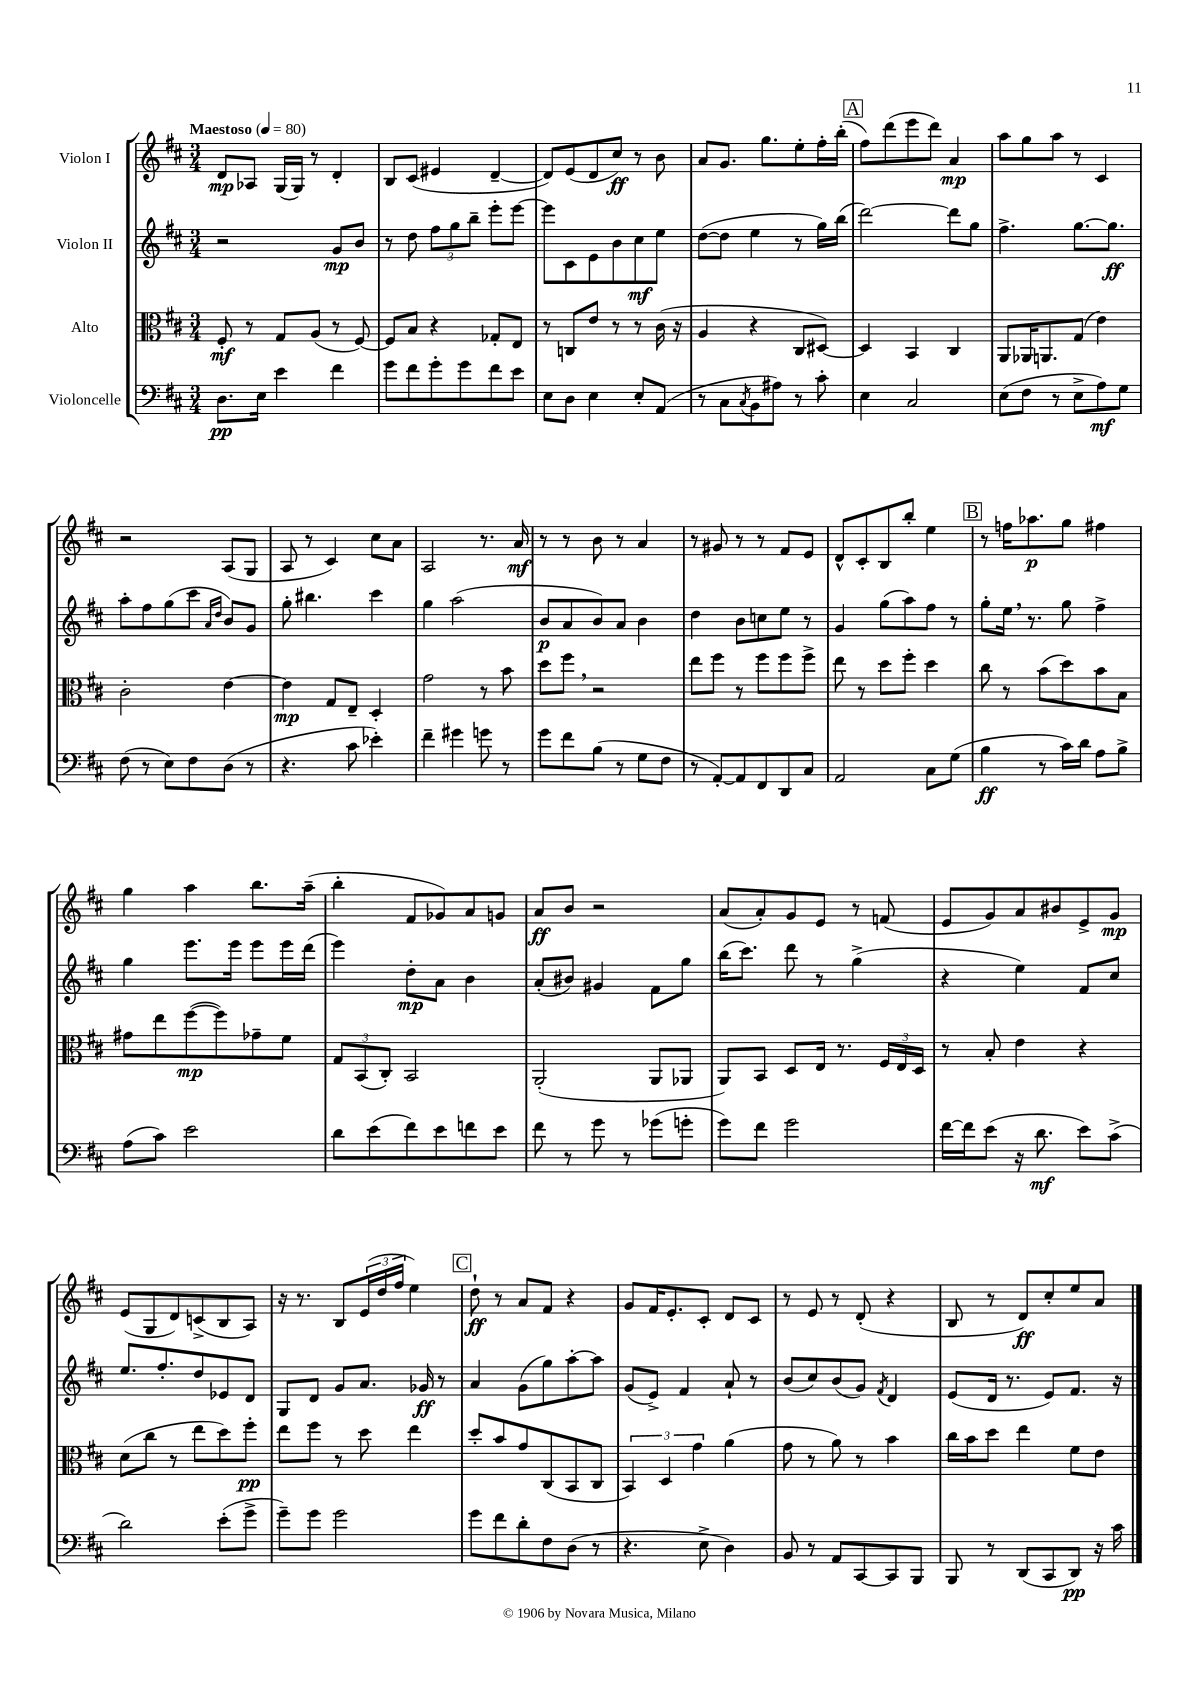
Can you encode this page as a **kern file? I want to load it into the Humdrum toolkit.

**kern	**kern	**kern	**kern
*staff4	*staff3	*staff2	*staff1
*clefF4	*clefC3	*clefG2	*clefG2
*k[f#c#]	*k[f#c#]	*k[f#c#]	*k[f#c#]
*M3/4	*M3/4	*M3/4	*M3/4
*MM80	*MM80	*MM80	*MM80
8.D	8F#'	2r	8d
.	8r	.	8A-
16E	.	.	.
4e	8G	.	(16G
.	.	.	16G)
.	(8A	.	8r
4f#	8r	8g	4d'
.	[8F#)	8b	.
=	=	=	=
8g	8F#]	8r	8B
8f#	8B	8dd	(8c#
8g'	4r	12ff#	4e#
.	.	12gg	.
8g	.	.	.
.	.	12bb~	.
8f#	8G-'	8eee'	[4d~
8e	8E	[8eee	.
=	=	=	=
8E	8r	8eee]	8d])
8D	8C	8c#	(8e
4E	8e	8e	8d
.	8r	8b	8cc#)
8E'	8r	8cc#	8r
(8AA	(16c#	8ee	8b
.	16r	.	.
=	=	=	=
8r	4A	([8dd	8a
8C#	.	8dd]	8.g
8qC#	.	.	.
8BB	4r	4ee	.
.	.	.	8.gg
8A#)	.	.	.
8r	8C#	8r	8ee'
8c#'	[8D#)	16gg)	16ff#'
.	.	(16bb	(16bb'
=	=	=	=
4E	4D#]	[2ddd)	8ff#)
.	.	.	(8ddd
2C#	4BB	.	8eee
.	.	.	8ddd)
.	4C#	8ddd]	4a
.	.	8gg	.
=	=	=	=
(8E	8AA	4.ff#^	8aa
8F#	16AA-	.	8gg
.	8.AA	.	.
8r	.	.	8aa
8E^	(8G	[8.gg	8r
8A)	4e)	.	4c#
.	.	8.gg]	.
8G	.	.	.
=	=	=	=
(8F#	2c#'	8aa'	2r
8r	.	8ff#	.
8E)	.	(8gg	.
8F#	.	8ccc#	.
.	.	16qqa	.
.	.	16qqdd	.
(8D	[4e	8b)	(8A
8r	.	8g	8G
=	=	=	=
4.r	4e]	8gg'	8A
.	.	4.bb#	8r
.	8G	.	4c#)
8c#	8E~	.	.
4e-')	4D'	4ccc#	8cc#
.	.	.	8a
=	=	=	=
4f#~	2g	4gg	2A
4g#	.	(2aa	.
8g	8r	.	8.r
8r	8b	.	.
.	.	.	16a
=	=	=	=
8g	8dd	8b	8r
8f#	8ff#	8a	8r
(8B	2r	8b)	8b
8r	.	8a	8r
8G	.	4b	4a
8F#	.	.	.
=	=	=	=
8r	8ee	4dd	8r
[8AA')	8ff#	.	8g#
8AA]	8r	8b	8r
8FF#	8ff#	8cc	8r
8DD	8ff#	8ee	8f#
8C#	8ff#^	8r	8e
=	=	=	=
2AA	8ee	4g	8d^^
.	8r	.	8c#'
.	8dd	(8gg	8B
.	8ff#'	8aa)	8bb'
8C#	4dd	8ff#	4ee
(8G	.	8r	.
=	=	=	=
4B	8cc#	8gg'	8r
.	8r	16ee	16ff
.	.	8.r	8.aa-
8r	(8b	.	.
16c#)	8dd)	8gg	8gg
16d	.	.	.
8A	8b	4ff#^	4ff#
8B^	8B	.	.
=	=	=	=
(8A	8g#	4gg	4gg
8c#)	8ee	.	.
2e	([8ff#	8.eee	4aa
.	8ff#])	.	.
.	.	16eee	.
.	8g-~	8eee	8.bb
.	8f#	16eee	.
.	.	(16ddd	(16aa~
=	=	=	=
8d	12G	4eee)	4bb'
.	(12BB	.	.
(8e	.	.	.
.	12C#')	.	.
8f#)	2BB	8dd'	8f#
8e	.	8a	8g-)
8f	.	4b	8a
8e	.	.	8g
=	=	=	=
8f#	(2AA'	(8a'	8a
8r	.	8b#)	8b
8g	.	4g#	2r
8r	.	.	.
(8g-	8AA	8f#	.
8g'	8AA-	8gg	.
=	=	=	=
8g)	8AA)	(16bb	(8a
.	.	8.ccc#)	.
8f#	8BB	.	8a')
2g	8D	8ddd	8g
.	16E	8r	8e
.	8.r	.	.
.	.	(4gg^	8r
.	24F#	.	(8f
.	24E	.	.
.	24D	.	.
=	=	=	=
[16f#	8r	4r	8e
16f#]	.	.	.
(8e	8B'	.	8g)
16r	4e	4ee)	8a
8.d	.	.	.
.	.	.	8b#
8e)	4r	8f#	8e^
(8c#^	.	8cc#	8g
=	=	=	=
2d)	(8d	8.ee	(8e
.	8cc#	.	8G
.	.	8.ff#'	.
.	8r	.	8d)
.	8ee	8dd	(8c^
(8e'	8dd)	8e-	8B
8g^	8ff#'	8d	8A)
=	=	=	=
8g~)	8ee	8G	16r
.	.	.	8.r
8g	8ff#	8d	.
2g	8r	8g	8B
.	8dd	8.a	(24e
.	.	.	24dd
.	.	.	24ff#
.	4ee	.	4ee)
.	.	16g-	.
.	.	8r	.
=	=	=	=
8g	8dd'	4a	8dd`
8f#	8b	.	8r
8d'	8g	(8g	8a
8F#	(8C#	8gg)	8f#
(8D	8BB	[8aa'	4r
8r	8C#	8aa]	.
=	=	=	=
4.r	6BB)	(8g	8g
.	.	8e^)	16f#
.	6D	.	.
.	.	.	8.e'
.	.	4f#	.
.	6g	.	.
8E^	.	.	8c#'
4D)	(4a	8a`	8d
.	.	8r	8c#
=	=	=	=
8BB	8g	(8b	8r
8r	8r	8cc#)	8e
8AA	8a)	(8b	8r
[8CC#	8r	8g)	(8d'
.	.	8qf#	.
8CC#]	4b	4d	4r
8BBB	.	.	.
=	=	=	=
8BBB	16cc#	(8e	8B
.	16b	.	.
8r	8dd	16d	8r
.	.	8.r	.
(8DD	4ee	.	8d)
8CC#	.	8e)	8cc#'
8DD)	8f#	8.f#	8ee
16r	8e	.	8a
16c#	.	16r	.
==	==	==	==
*-	*-	*-	*-
